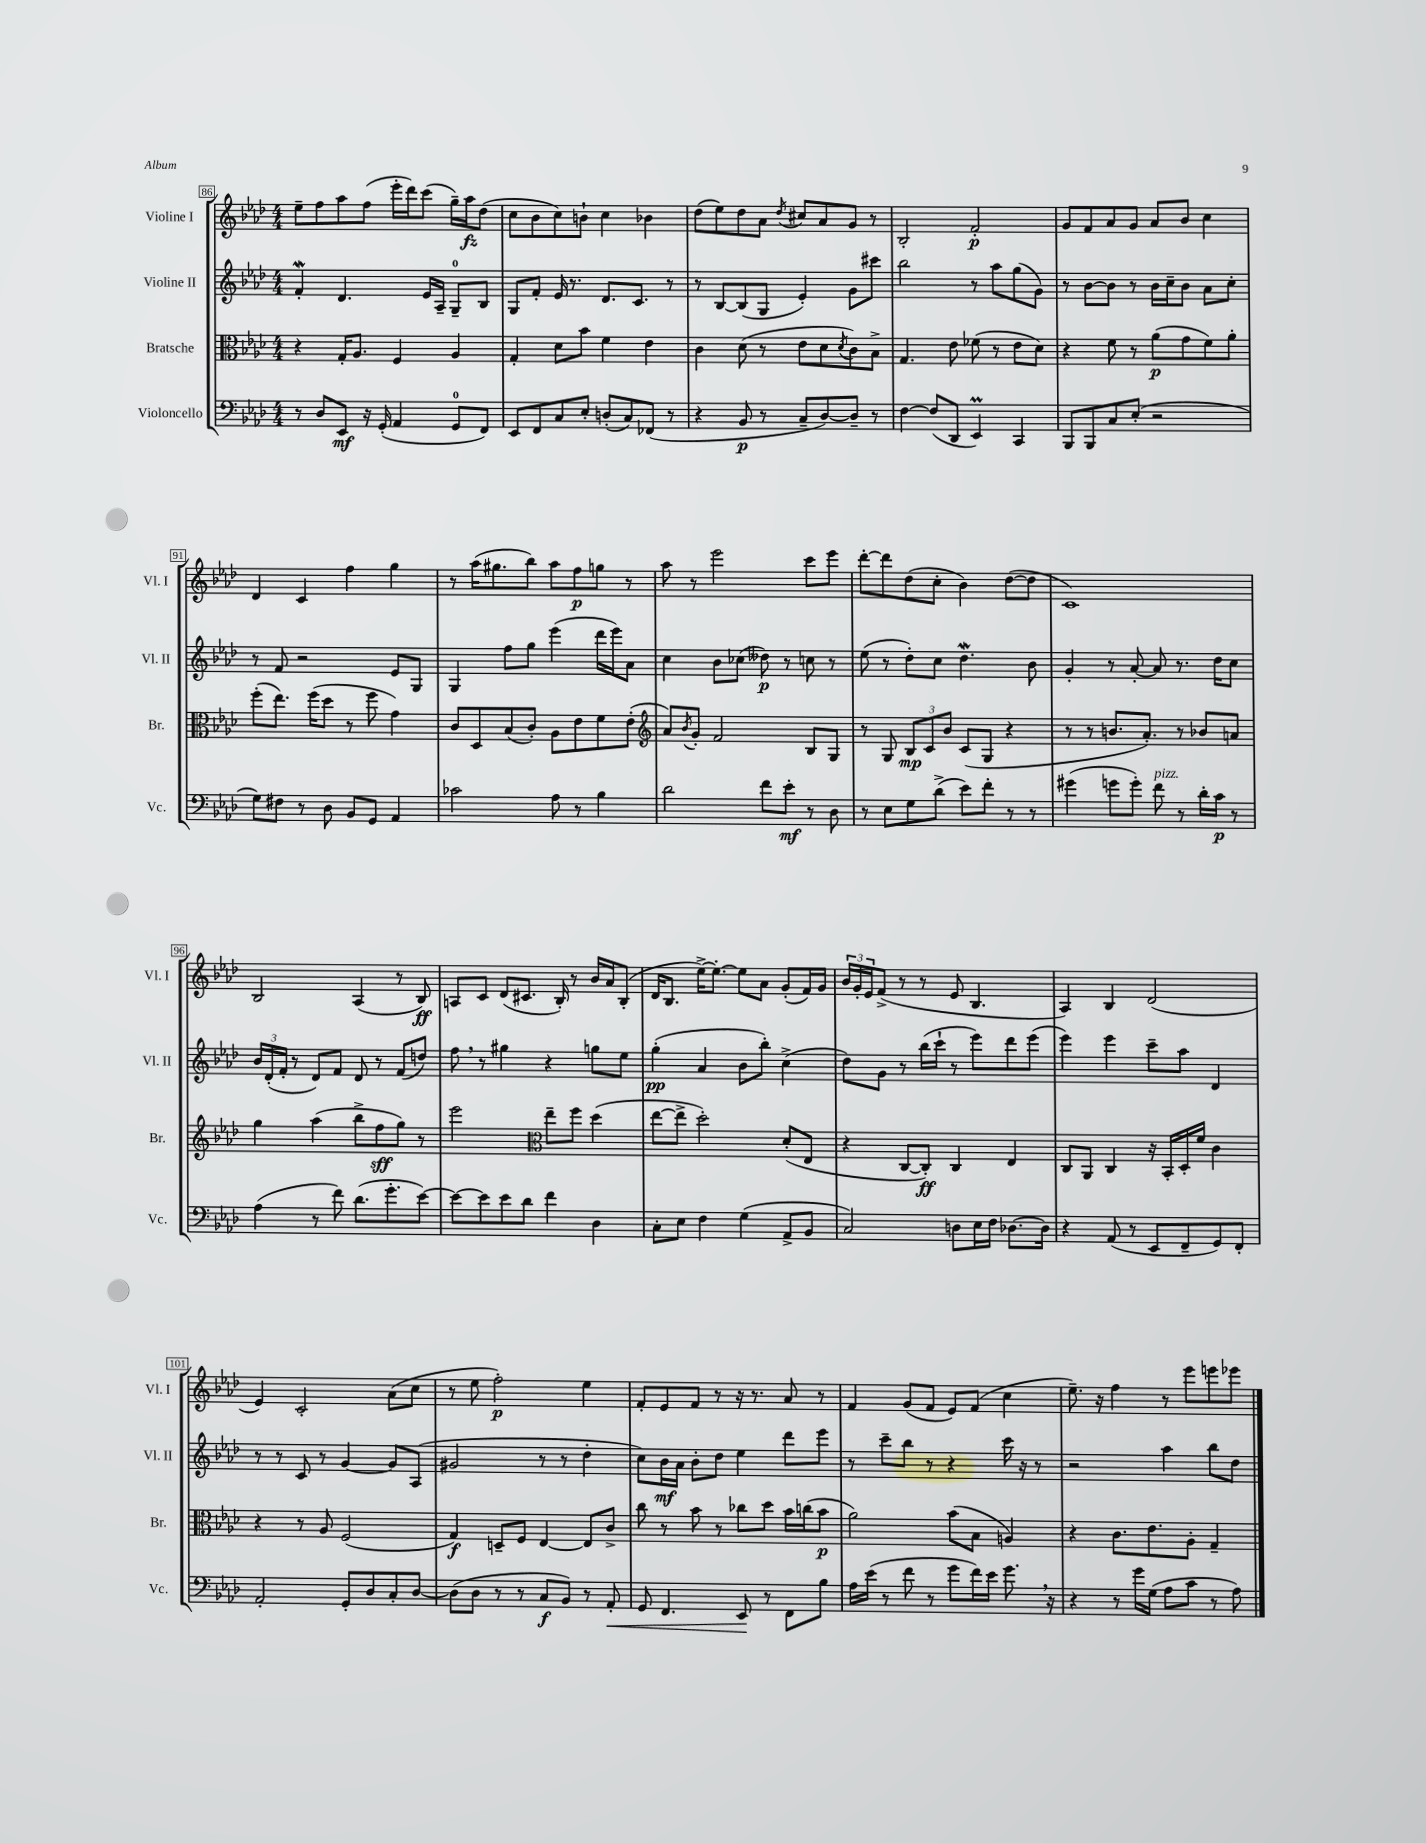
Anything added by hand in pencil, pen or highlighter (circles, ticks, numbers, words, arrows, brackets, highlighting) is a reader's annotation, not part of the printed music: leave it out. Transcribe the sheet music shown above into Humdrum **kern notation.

**kern	**kern	**kern	**kern
*staff4	*staff3	*staff2	*staff1
*clefF4	*clefC3	*clefG2	*clefG2
*k[b-e-a-d-]	*k[b-e-a-d-]	*k[b-e-a-d-]	*k[b-e-a-d-]
*M4/4	*M4/4	*M4/4	*M4/4
8r	4r	4f'	8ee-~
8D-	.	.	8ff
8EE-	16G'	4.d-	8aa-
.	8.A-	.	.
16r	.	.	(8ff
(16GG'	.	.	.
4AA-	4F	.	16eee-'
.	.	.	16ddd-)
.	.	16e-	(8ccc
.	.	16A-~	.
8GG	4A-	8G~	16gg~)
.	.	.	16aa-
8FF)	.	8B-	(8dd-
=	=	=	=
8EE-	4G'	8G	8cc
8FF	.	8f'	8b-
8C	8d-	16e-	8cc)
.	.	8.r	.
8E-'	8b-	.	8b`
(8D'	4f	8.d-	4cc
8C)	.	.	.
.	.	8.c	.
(8FF-	4e-	.	4b-
8r	.	8r	.
=	=	=	=
4r	4c	8r	(8dd-
.	.	[8B-	8ee-)
8BB-	(8d-	(8B-]	8dd-
8r	8r	8G	8a-
.	.	.	8qdd-
8C~	8e-	4e-')	8cc#
[8D-)	8d-	.	8a-
.	8qd-	.	.
8D-~]	8c)	8g	8g
8r	8B-^	8ccc#	8r
=	=	=	=
[4F	4.G	2bb-	2B-'
(8F]	.	.	.
8DD-	8e-	.	.
4EE-)	(8f-	8r	2f'
.	8r	8aa-	.
4CC	8e-	(8gg	.
.	8d-)	8g)	.
=	=	=	=
8BBB-	4r	8r	8g
8BBB-	.	[8b-	8f
8C	8f	8b-]	8a-
(8E-'	8r	8r	8g
2r	(8a-	16b-	8a-
.	.	16cc~	.
.	8g	8b-	8b-
.	8f)	8a-	4cc
.	8a-'	8cc'	.
=	=	=	=
8G)	(8ff'	8r	4d-
8F#	8.ee-)	8f	.
8r	.	2r	4c
.	(16ff	.	.
8D-	8dd-	.	.
8BB-	8r	.	4ff
8GG	8ff	.	.
4AA-	4g)	8e-	4gg
.	.	8G	.
=	=	=	=
2c-	8c	4G	8r
.	8D-	.	(16aa-
.	.	.	8.gg#
.	(8B-	8ff	.
.	8c')	8gg	8bb-)
8A-	8A-	(4eee-	8aa-
8r	8e-	.	8ff
4B-	8f	16ddd-	8gg
.	.	16eee-)	.
.	(8e-'	8a-	8r
=	=	=	=
*	*clefG2	*	*
2d-	8a-)	4cc	8aa-
.	8qb-	.	.
.	8g'	.	8r
.	2f	8b-	2eee-
.	.	(8cc-	.
8f	.	8dd--)	.
8e-'	.	8r	.
8r	8B-	8cc	8ccc
8D-	8G	8r	8eee-
=	=	=	=
8r	8r	(8ee-	[8ddd-'
8E-	8G	8r	8ddd-]
8G	12B-	8dd-')	(8dd-
.	12c	.	.
(8d-^	.	8cc	8cc'
.	12b-	.	.
8e-)	(8c	4.dd-	4b-)
8f'	8G	.	.
8r	4r	.	([8dd-
8r	.	8b-	8dd-]
=	=	=	=
(4g#	8r	4g'	1c)
.	8r	.	.
8g	8.b	8r	.
8g')	.	[8a-'	.
.	8.a-')	.	.
8f	.	8a-]	.
8r	8r	8.r	.
16d-'	8b-	.	.
16c	.	16dd-	.
8r	8a	8cc	.
=	=	=	=
(4A-	4gg	24b-	2B-
.	.	(24d-'	.
.	.	24f'	.
.	.	8r	.
8r	(4aa-	8d-)	.
8f)	.	8f	.
(8.d-	8bb-^	8d-	(4A-
.	8ff	8r	.
8.g'	.	.	.
.	8gg)	(8f	8r
[8e-)	8r	8dd)	8B-)
=	=	=	=
8e-_	2eee-	8ff	8A
8e-]	.	8r	8c
8e-	.	4gg#	(8d-
8d-	.	.	8.c#
*	*clefC3	*	*
4f	8ee-~	4r	.
.	.	.	16B-')
.	8ff	.	8r
4D-	(4dd-	8gg	16b-
.	.	.	16a-
.	.	8ee-	(8B-'
=	=	=	=
8C'	[8ee-	(4gg'	16d-
.	.	.	8.B-
8E-	8ee-^]	.	.
4F	2dd-')	4a-	[16ee-^)
.	.	.	8.ee-'_
(4G	.	8b-	8ee-]
.	.	8bb-')	8a-
8AA-^	(8d-'	(4cc^	(8g'
8BB-	8E-	.	16f)
.	.	.	16g
=	=	=	=
2C)	4r	8dd-)	24b-
.	.	.	24g'
.	.	.	24e-
.	.	8g	(8f^
.	[8C	8r	8r
.	8C'])	(16bb-	8r
.	.	16ccc`	.
8D	4C	8r	8e-
16E-	.	8eee-)	4.B-
16F	.	.	.
[8.D-	4E-	8ddd-	.
.	.	(8eee-	.
16D-]	.	.	.
=	=	=	=
4r	8C	4eee-)	4A-)
.	8AA-	.	.
(8AA-	4C	4eee-	4B-
8r	.	.	.
8EE-	16r	8ccc~	(2d-
.	16BB-'	.	.
8FF~	16D-'	8aa-	.
.	16f	.	.
8GG)	4c	4d-	.
8FF'	.	.	.
=	=	=	=
2AA-'	4r	8r	4e-)
.	.	8r	.
.	8r	8c	2c'
.	8A-	8r	.
8GG'	(2F	[4g	.
8D-	.	.	.
8C'	.	8g]	(8a-
[8D-	.	(8A-	8cc
=	=	=	=
(8D-]	4G)	2g#	8r
8D-	.	.	8ee-
8r	8D~	.	2ff')
8r	8F	.	.
8C	[4E-	8r	.
8BB-)	.	8r	.
8r	8E-]	4dd-'	4ee-
8AA-'	8c^	.	.
=	=	=	=
8GG	8cc	8cc)	8f'
4.FF	8r	16b-	8e-
.	.	16a-	.
.	8b-	8b-'	8f
.	8r	8dd-	8r
8EE-	8cc-	4ee-	16r
.	.	.	8.r
8r	8dd-	.	.
8FF	16b-	8ddd-	8a-
.	(16cc	.	.
8B-	8b-	8eee-	8r
=	=	=	=
16A-	2a-)	8r	4f
(16e-	.	.	.
8r	.	8ccc~	.
8f	.	8bb-	(8g
8r	.	8r	8f
8g	(8b-	4r	8e-)
16f)	8B-	.	(8f
16e-	.	.	.
8.g	4A)	16ccc	4cc
.	.	16r	.
.	.	8r	.
16r	.	.	.
=	=	=	=
4r	4r	2r	8.ee-~)
.	.	.	16r
8r	8.c	.	4ff
16g	.	.	.
(16G	8.e-	.	.
8A-	.	4aa-	8r
8c	8A-'	.	8eee-
8r	4G~	8bb-	8eee
8A-)	.	8dd-	8eee-
==	==	==	==
*-	*-	*-	*-
